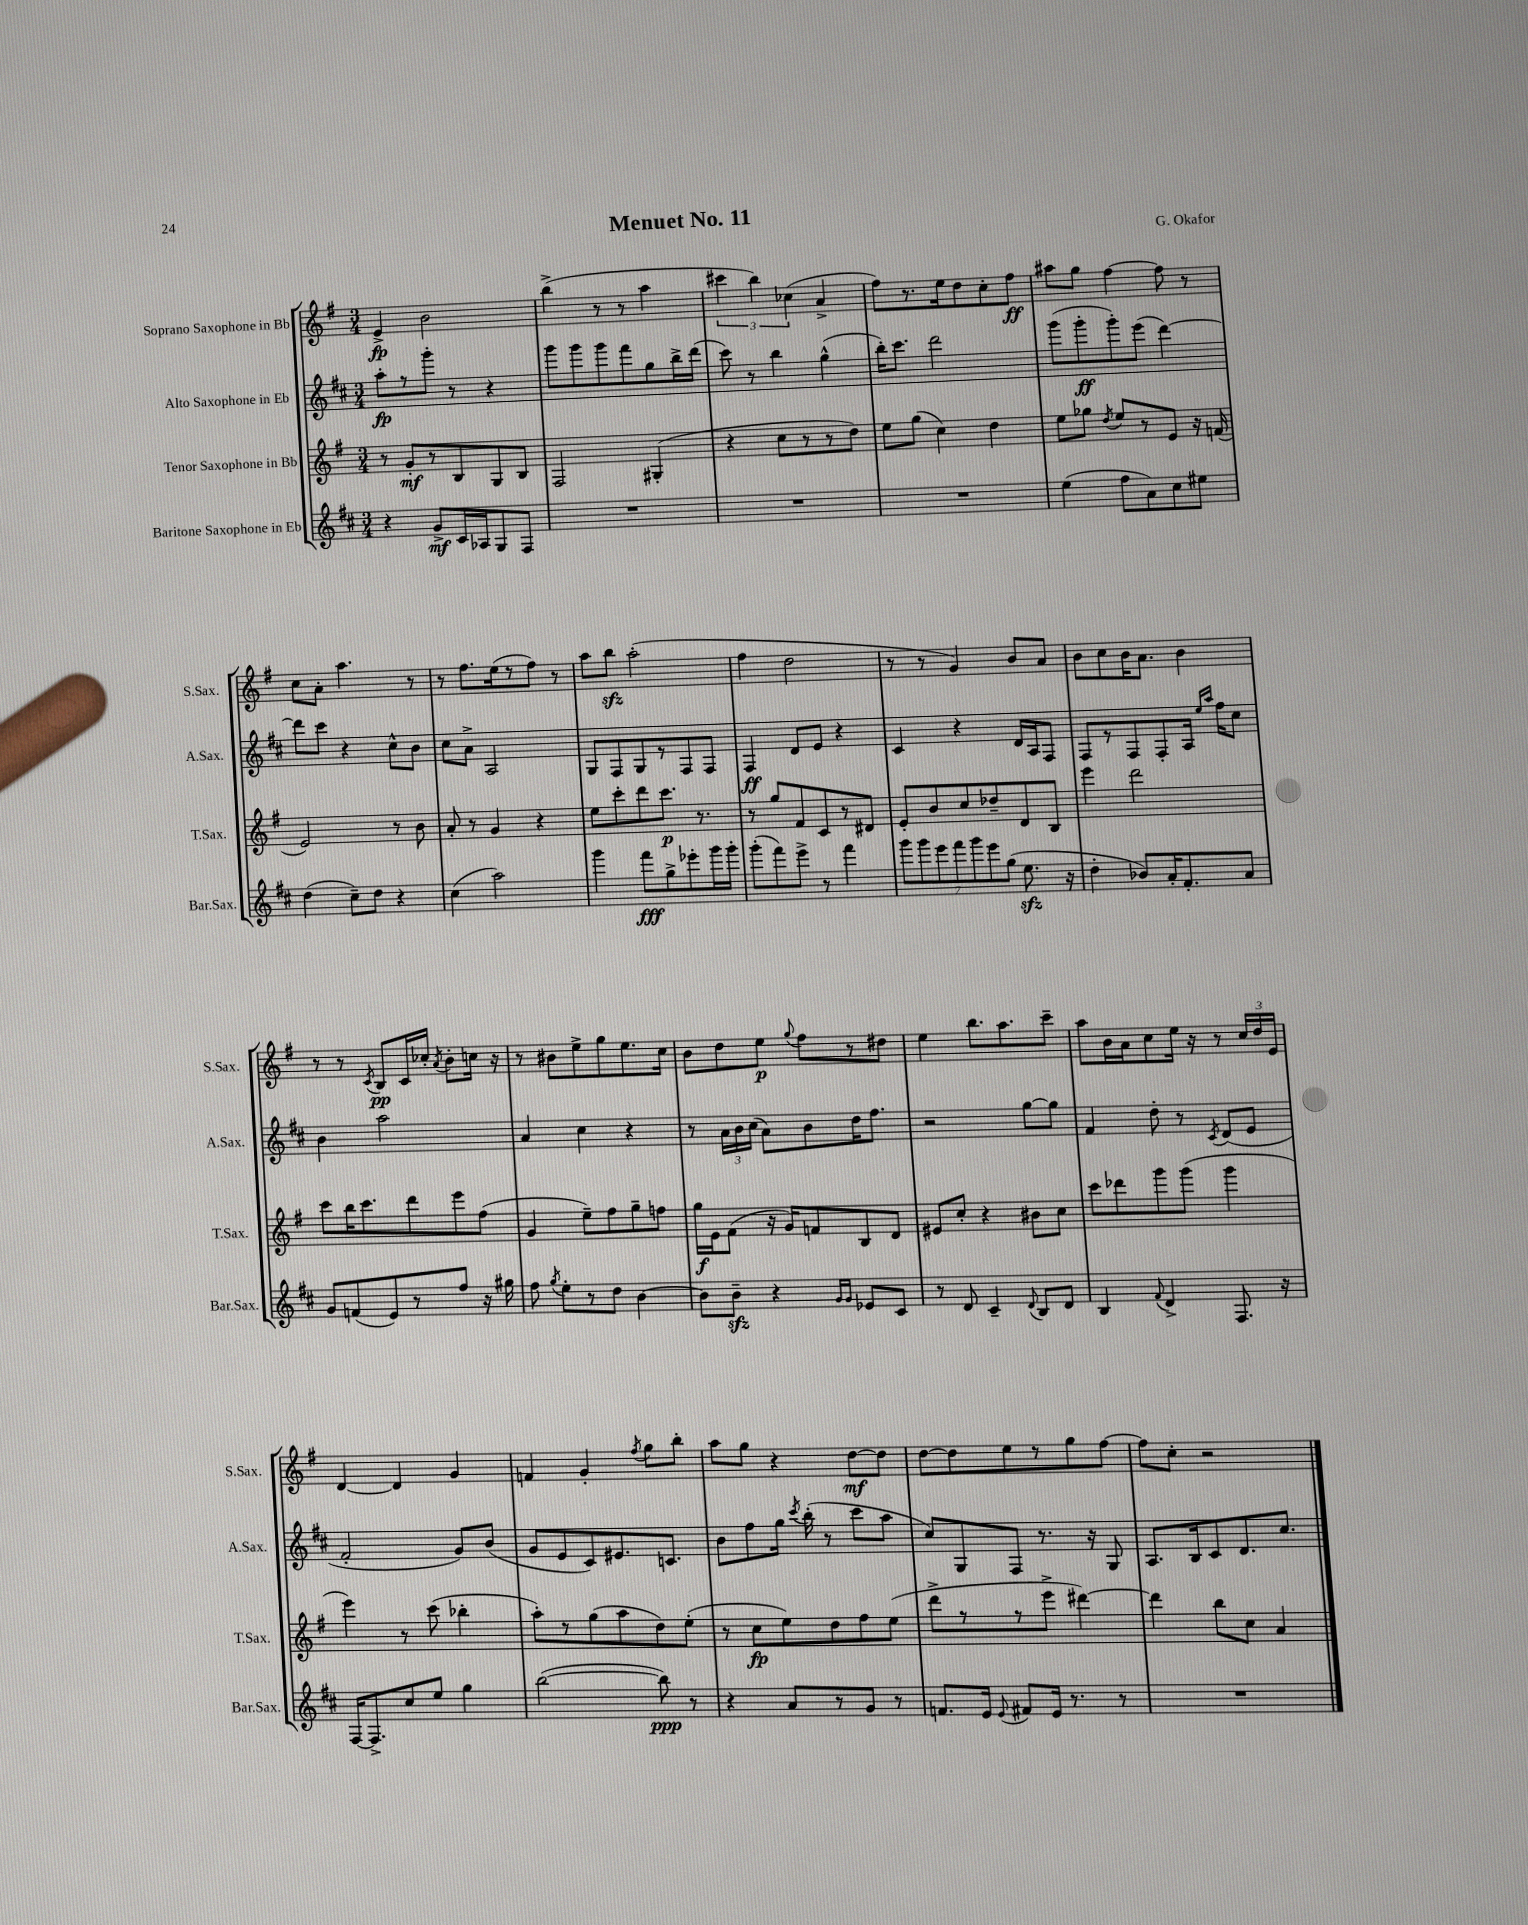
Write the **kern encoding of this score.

**kern	**kern	**kern	**kern
*staff4	*staff3	*staff2	*staff1
*clefG2	*clefG2	*clefG2	*clefG2
*k[f#c#]	*k[f#]	*k[f#c#]	*k[f#]
*M3/4	*M3/4	*M3/4	*M3/4
4r	8r	8aa'\L	4e^/
.	8g'/L	8r	.
8g^/L	8r	8ggg'\J	2b\
16c#/L	8B/	8r	.
16A-/J	.	.	.
8G/	8G/	4r	.
8F#/J	8B/J	.	.
=	=	=	=
2.r	2F#/	8ggg\L	(4bb^\
.	.	8ggg\	.
.	.	8ggg\	8r
.	.	8fff#\	8r
.	(4G#'/	8gg\	4aa\
.	.	16bb^\L	.
.	.	(16ddd\JJ	.
=	=	=	=
2.r	4r	8ccc#\)	6ccc#\
.	.	8r	.
.	.	.	6bb\)
.	8cc\L	4bb\	.
.	.	.	(6cc-\
.	8r	.	.
.	8r	(4gg^^\	4a^/
.	8dd\J)	.	.
=	=	=	=
2.r	8ee\L	16bb'\LK)	8ff#\L)
.	.	8.ccc#\J	.
.	(8gg\J	.	8.r
.	4cc\)	2ddd\	.
.	.	.	16ee\k
.	.	.	8dd\
.	4dd\	.	8cc'\
.	.	.	8ff#\J
=	=	=	=
(4ee\	8ee\L	(8ggg\L	8aa#\L
.	8gg-\J	8ggg'\	8gg\J
.	8qdd/	.	.
8ff#\L	8ee/L	8ggg'\)	[4ff#\
8a\)	8r	(8eee\J	.
8cc#\	8e/J	[4ddd\)	8ff#\]
8ee#\J	16r	.	8r
.	(16f/	.	.
=	=	=	=
(4dd\	2e/)	8ddd\]L	8cc\L
.	.	8ccc#\J	8a'\J
8cc#~\L)	.	4r	4.aa\
8dd\J	.	.	.
4r	8r	8cc#^^\L	.
.	8b\	8b\J	8r
=	=	=	=
(4cc#\	8a'/	8cc#\L	8r
.	8r	8a^\J	8.ff#\L
2aa\)	4g/	2A/	.
.	.	.	(16ee\k
.	.	.	8r
.	4r	.	8ff#\J)
.	.	.	8r
=	=	=	=
4ggg\	8ee\L	8G/L	8aa\L
.	8ccc'\	8F#/	8bb\J
8fff#\L	8ddd\	8G/	(2aa'\
8gg^\	8.ccc\J	8r	.
8eee-'\	.	8F#/	.
.	8.r	.	.
16ggg\L	.	8F#/J	.
16ggg'\JJ	.	.	.
=	=	=	=
(8ggg'\L	8r	4F#/	4ff#\
8fff#\)	8gg/L	.	.
8eee^\J	8f#/	8d/L	2dd\
8r	8c/	8e/J	.
4fff#\	8r	4r	.
.	8d#/J	.	.
=	=	=	=
14ggg\L	8e'/L	4c#/	8r
14ggg\	.	.	.
.	8b/	.	8r
14eee\	.	.	.
14fff#\	.	.	.
.	8cc/	4r	4g/)
14ggg\	.	.	.
14eee\	.	.	.
.	8dd-~/	.	.
(14gg\J	.	.	.
8.ee\	8d/	16d/LL	8b/L
.	.	16A/J	.
.	8B/J	8F#/J	8a/J
16r	.	.	.
=	=	=	=
4dd'\	4eee\	8F#/L	8b\L
.	.	8r	8cc\
8b-/L)	2ddd\	8F#/	16b\K
.	.	.	8.a\J
16a'/K	.	8F#'/	.
8.f#'/	.	.	.
.	.	16A/Jk	4b\
.	.	16qqee/LL	.
.	.	16qqaa/JJ	.
.	.	16ff#\LK	.
8a/J	.	8cc#\J	.
=	=	=	=
8g/L	8ccc\L	4b\	8r
(8f/	16bb\K	.	8r
.	8.ccc\	.	.
.	.	.	8qc/
8e/)	.	2aa\	8B/L
8r	8ddd\	.	16c/L
.	.	.	16cc-'/JJ
.	.	.	8qa/
8ff#/J	8eee\	.	8b'\L
16r	(8ff#\J	.	16cc\Jk
16gg#\	.	.	16r
=	=	=	=
8ff#\	4g/	4a/	8r
8qgg/	.	.	.
8ee'\L	.	.	8b#\L
8r	8ee~\L)	4cc#\	8ee^\
8dd\J	8ff#\	.	8gg\
[4b\	8gg~\	4r	8.ee\
.	8ff\J	.	.
.	.	.	16cc\Jk
=	=	=	=
8b\]L	16gg\LL	8r	8b\L
.	16e\J	.	.
8b~\J	(8f#\J	24a\LL	8dd\
.	.	24b\	.
.	.	(24cc#\JJ	.
4r	16r	8a\L)	8ee\J
.	16g/LK)	.	.
.	.	.	8qqgg/
.	8f/	8b\	8ff#\L
16qqg/LL	.	.	.
16qqg/JJ	.	.	.
8e-/L	8B/	16dd\K	8r
.	.	8.ff#\J	.
8c#/J	8d/J	.	8dd#\J
=	=	=	=
8r	8e#/L	2r	4ee\
8d/	8cc'/J	.	.
4c#~/	4r	.	8.bb\L
.	.	.	8.aa\
8qqd/	.	.	.
8B/L	8b#\L	[8gg\L	.
8d/J	8cc\J	8gg\]J	8ccc~\J
=	=	=	=
4B/	8ccc\L	4f#/	8aa\L
.	8ddd-\	.	16b\L
.	.	.	16a\J
8qqf#/	.	.	.
4d^/	8ggg\	8dd'\	8cc\
.	(8ggg\J	8r	16ee\Jk
.	.	.	16r
.	.	8qc#/	.
8.F#/	4ggg\	(8d/L	8r
.	.	8e/J	24cc/LL
.	.	.	24dd/
16r	.	.	.
.	.	.	24e/JJ
=	=	=	=
[16F#/LK	4eee\)	2f#'/	[4d/
8.F#^/]	.	.	.
8cc#/	8r	.	4d/]
8ee/J	(8ccc\	.	.
4gg\	4bb-'\	8g/L)	4g/
.	.	(8b/J	.
=	=	=	=
([2bb\	8aa'\L)	8g/L	4f/
.	8r	8e/	.
.	(8gg\	8c#/)	4g'/
.	8aa\	8.e#/	.
.	.	.	8qff#/
8bb\])	8dd\)	.	8gg\L
.	.	8.c/J	.
8r	(8ee'\J	.	8bb'\J
=	=	=	=
4r	8r	8b\L	8aa\L
.	8cc\L	8ff#\	8gg\J
8a/L	8ee\)	16gg\Jk	4r
.	.	8qccc#/	.
.	.	(16bb'\	.
8r	8dd\	8r	.
8g/J	8ff#\	8ccc#\L	[8dd\L
8r	(8ee\J	8aa\J	8dd\]J
=	=	=	=
8.f/L	8ddd^\L	8cc#/L)	[8dd\L
.	8r	8G/	8dd\]
16e/Jk	.	.	.
8qqe/	.	.	.
8f#/L	8r	8F#/J	8ee\
16e/Jk	8eee^\J	8.r	8r
8.r	.	.	.
.	[4ddd#\)	.	8gg\
.	.	16r	.
8r	.	8G/	[8ff#\J
=	=	=	=
2.r	4ddd#\]	8.A/L	8ff#\]L
.	.	.	8cc'\J
.	.	16B/k	.
.	8bb\L	8c#/	2r
.	8cc\J	8.d/	.
.	4a/	.	.
.	.	8.cc#/J	.
==	==	==	==
*-	*-	*-	*-
